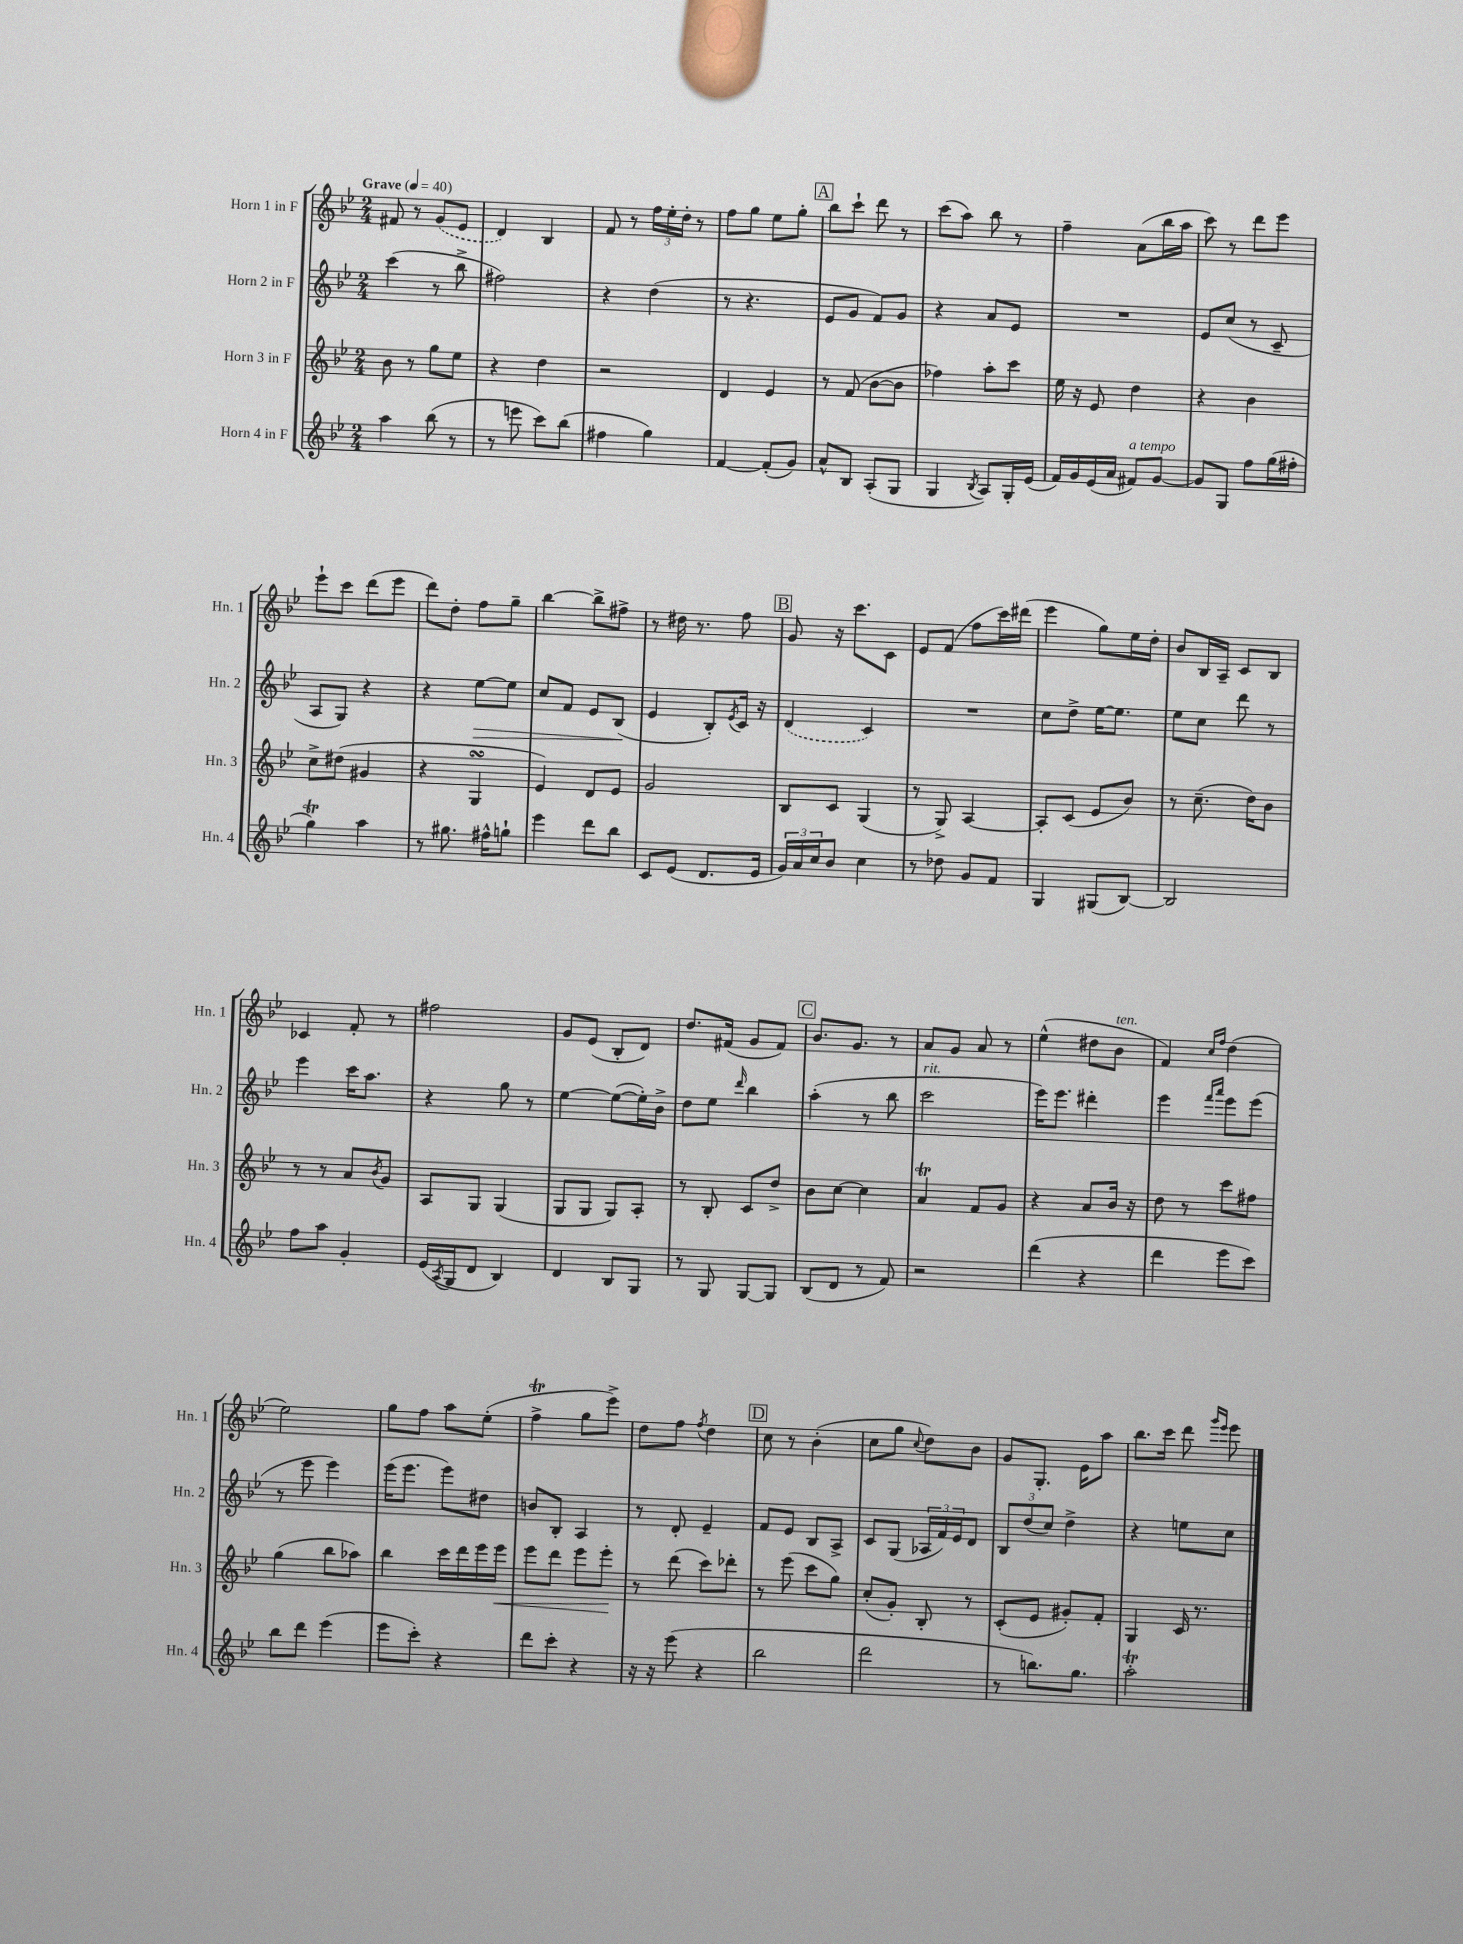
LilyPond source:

<<
\new StaffGroup <<
\new Staff = "s0" \with { instrumentName = "Horn 1 in F" shortInstrumentName = "Hn. 1" } {
    \clef treble \key bes \major \numericTimeSignature \time 2/4 \tempo "Grave" 4 = 40
    fis'8 r8 \once \slurDashed g'8( ees'8 |
    d'4) bes4 |
    f'8 r8 \tuplet 3/2 { f''16 ees''16-. d''16-. } r8 |
    f''8 g''8 ees''8 g''8-. |
    \mark \markup { \box "A" } bes''8 c'''8-! d'''8 r8 |
    c'''8( a''8) bes''8 r8 |
    f''4-- a'8( bes''16 a''16 |
    c'''8) r8 d'''8 ees'''8 |
    ees'''8-! c'''8 d'''8( ees'''8 |
    d'''8) d''8-. f''8 g''8-- |
    bes''4~ bes''8-> fis''8-> |
    r8 dis''16 r8. f''8 |
    \mark \markup { \box "B" } g'8 r16 c'''8. c'8 |
    ees'8 f'8( f''8 c'''16) dis'''16( |
    ees'''4 g''8) ees''16 d''16-. |
    bes'8 bes16 a16-- c'8 bes8 |
    ces'4 f'8-. r8 |
    fis''2 |
    g'8 ees'8( bes8-. d'8) |
    d''8. fis'16( g'8 fis'8) |
    \mark \markup { \box "C" } bes'8. g'8. r8 |
    a'8 g'8 a'8 r8 |
    ees''4-^( dis''8 bes'8^\markup { \italic "ten." } |
    f'4) \grace { c''16 f''16 } d''4( |
    ees''2) |
    g''8 f''8 a''8 ees''8-.( |
    f''4->\trill g''8 ees'''8->) |
    d''8 f''8 \acciaccatura { f''8 } d''4 |
    \mark \markup { \box "D" } c''8 r8 bes'4-.( |
    c''8 g''8 \appoggiatura { c''8 } d''8) bes'8 |
    g'8 g8.-. ees'16 a''8 |
    bes''8. c'''16 d'''8 \grace { g'''16 ees'''16 } ees'''8 \bar "|." |
}
\new Staff = "s1" \with { instrumentName = "Horn 2 in F" shortInstrumentName = "Hn. 2" } {
    \clef treble \key bes \major \numericTimeSignature \time 2/4
    c'''4( r8 bes''8-> |
    fis''2) |
    r4 d''4( |
    r8 r4. |
    \mark \markup { \box "A" } ees'8 g'8 f'8) g'8 |
    r4 a'8 ees'8 |
    R2 |
    ees'8 c''8( r8 c'8-- |
    a8 g8) r4 |
    r4 ees''8~\> ees''8 |
    c''8 f'8 ees'8 bes8\!( |
    ees'4 bes8-.) \acciaccatura { ees'8 } c'16 r16 |
    \mark \markup { \box "B" } \once \slurDashed d'4( c'4) |
    R2 |
    c''8 d''8-> ees''16~ ees''8. |
    ees''8 c''8 d'''8 r8 |
    ees'''4 c'''16 a''8. |
    r4 g''8 r8 |
    ees''4~ ees''8~( ees''16-.) bes'16-> |
    d''8 ees''8 \grace { d'''16 } bes''4 |
    \mark \markup { \box "C" } a''4-.( r8 bes''8 |
    c'''2^\markup { \italic "rit." } |
    ees'''16) ees'''8. dis'''4-. |
    ees'''4 \grace { f'''16 a'''16 } ees'''8 ees'''8( |
    r8 ees'''8 ees'''4) |
    ees'''16( ees'''8. ees'''8) dis''8 |
    b'8 bes8-. a4 |
    r8 d'8-. ees'4-- |
    \mark \markup { \box "D" } f'8 ees'8 bes8 a8-> |
    c'8 g8( \tuplet 3/2 { aes16 f'16) ees'16 } d'8 |
    \tuplet 3/2 { bes8 d''8( c''8) } d''4-> |
    r4 e''8 c''8 \bar "|." |
}
\new Staff = "s2" \with { instrumentName = "Horn 3 in F" shortInstrumentName = "Hn. 3" } {
    \clef treble \key bes \major \numericTimeSignature \time 2/4
    bes'8 r8 g''8 ees''8 |
    r4 d''4 |
    r2 |
    d'4 ees'4 |
    \mark \markup { \box "A" } r8 f'8( bes'8~ bes'8 |
    fes''4) a''8-. c'''8 |
    ees''16 r16 ees'8 d''4 |
    r4 bes'4 |
    c''8-> dis''8( gis'4 |
    r4 g4\turn |
    ees'4) d'8 ees'8 |
    g'2 |
    \mark \markup { \box "B" } bes8 c'8 g4( |
    r8 g8->) a4~ |
    a8-. c'8( ees'8 bes'8) |
    r8 c''8.--( d''16) bes'8 |
    r8 r8 a'8 \acciaccatura { bes'8 } g'8 |
    a8 g8 g4( |
    g8 g8 g8) a8-. |
    r8 bes8-. c'8 d''8-> |
    \mark \markup { \box "C" } bes'8 c''8~ c''4 |
    a'4\trill f'8 g'8 |
    r4 a'8 bes'16 r16 |
    d''8 r8 c'''8 fis''8 |
    g''4( bes''8 aes''8) |
    bes''4 c'''16 d'''16 ees'''16 ees'''16\< |
    ees'''8 d'''8 ees'''8 ees'''8-.\! |
    r8 d'''8( c'''8) des'''8-. |
    \mark \markup { \box "D" } r8 ees'''8( c'''8 g''8) |
    c''8-.( g'8-.) bes8-. r8 |
    c'8-.( ees'8 gis'8-.) f'8-. |
    g4 c'16 r8. \bar "|." |
}
\new Staff = "s3" \with { instrumentName = "Horn 4 in F" shortInstrumentName = "Hn. 4" } {
    \clef treble \key bes \major \numericTimeSignature \time 2/4
    a''4 bes''8( r8 |
    r8 e'''8 c'''8) bes''8( |
    fis''4 g''4) |
    f'4~ f'8-.( g'8) |
    \mark \markup { \box "A" } a'8-^ bes8 a8-.( g8 |
    g4 \acciaccatura { bes8 } a8) g16-. ees'16( |
    f'16) g'16 ees'16( a'16 fis'8^\markup { \italic "a tempo" }) g'8~ |
    g'8 g8 f''8 g''16( fis''16-. |
    g''4\trill) a''4 |
    r8 gis''8. fis''16-^ g''8-! |
    ees'''4 d'''8 bes''8 |
    c'8 ees'8( d'8. ees'16 |
    \mark \markup { \box "B" } \tuplet 3/2 { g'16) a'16 c''16 } bes'8 c''4 |
    r8 des''8 g'8 f'8 |
    g4 gis8( bes8~) |
    bes2 |
    f''8 a''8 g'4-. |
    ees'16( \acciaccatura { a8 } g16 d'8 bes4) |
    d'4 bes8 g8 |
    r8 g8 g8~ g8 |
    \mark \markup { \box "C" } bes8( d'8 r8 f'8) |
    r2 |
    d'''4( r4 |
    d'''4 ees'''8 c'''8) |
    bes''8 d'''8 ees'''4( |
    ees'''8 c'''8-.) r4 |
    d'''8 c'''8-. r4 |
    r16 r16 ees'''8( r4 |
    \mark \markup { \box "D" } bes''2 |
    d'''2 |
    r8 b''8.) g''8. |
    a''2-.\trill \bar "|." |
}
>>
>>
\layout { \context { \Score \remove "Bar_number_engraver" } }
